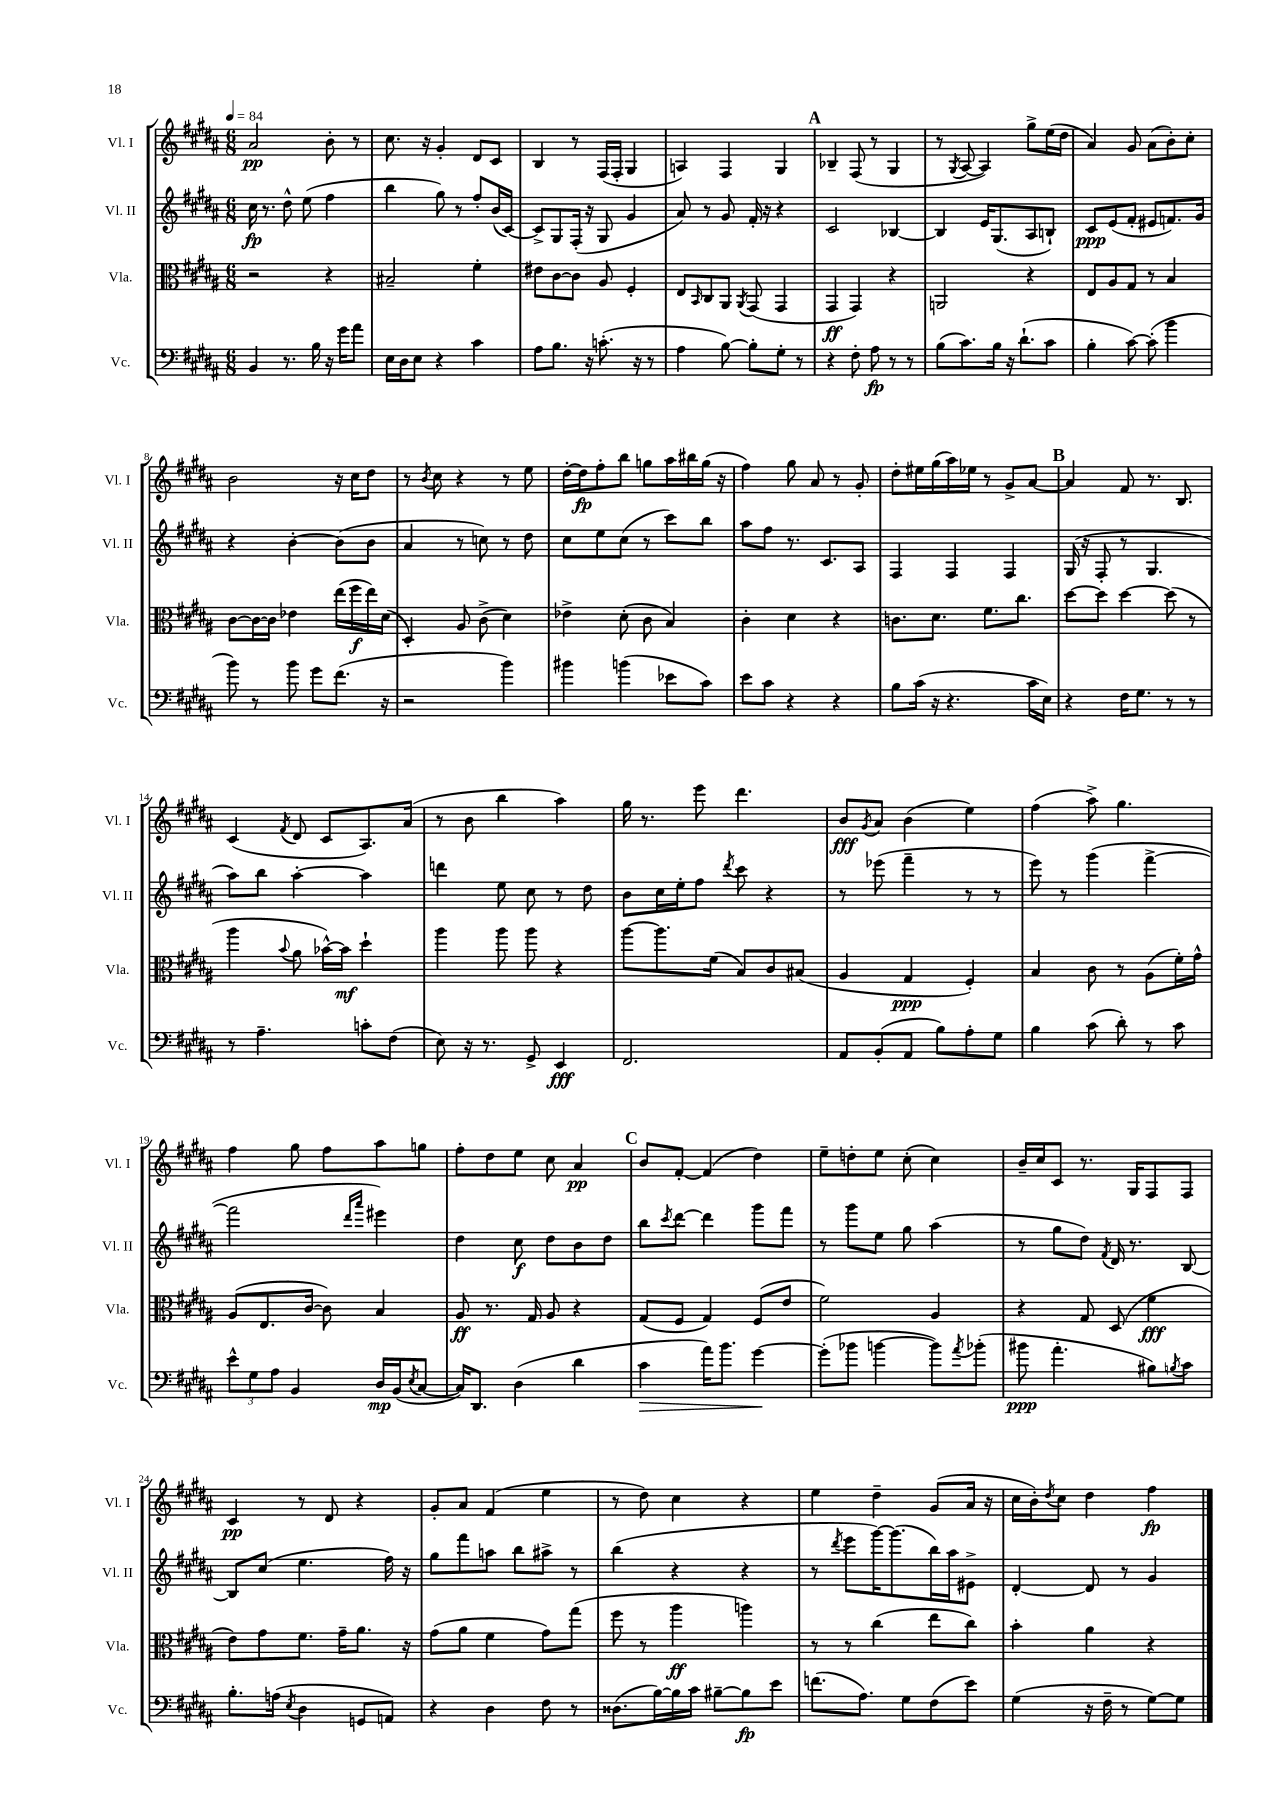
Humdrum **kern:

**kern	**kern	**kern	**kern
*staff4	*staff3	*staff2	*staff1
*clefF4	*clefC3	*clefG2	*clefG2
*k[f#c#g#d#a#]	*k[f#c#g#d#a#]	*k[f#c#g#d#a#]	*k[f#c#g#d#a#]
*M6/8	*M6/8	*M6/8	*M6/8
*MM84	*MM84	*MM84	*MM84
4BB	2r	16cc#	2a#
.	.	8.r	.
8.r	.	8dd#^^	.
.	.	(8ee	.
16B	.	.	.
16r	4r	4ff#	8b'
16g#	.	.	.
8a#	.	.	8r
=	=	=	=
16E	2B#~	4bb	8.cc#
16D#	.	.	.
8E	.	.	.
.	.	.	16r
4r	.	8gg#)	4g#'
.	.	8r	.
4c#	4f#'	8ff#'	8d#
.	.	(16b	8c#
.	.	[16c#)	.
=	=	=	=
8A#	8e#	8c#^]	4B
8.B	[8c#	8G#	.
.	8c#]	(16F#'	8r
16r	.	16r	.
(8.c'	8A#	8G#	(16F#
.	.	.	16F#'
.	4F#'	4g#	4G#
16r	.	.	.
8r	.	.	.
=	=	=	=
4A#	8E	8a#)	4A)
.	16qqBB	.	.
.	8C#	8r	.
[8B)	8AA#	8g#	4F#
.	8qAA#	.	.
8B']	(8GG#	16f#'	.
.	.	16r	.
8G#'	4GG#	4r	4G#
8r	.	.	.
=	=	=	=
4r	4GG#	2c#	4B-~
8F#'	4GG#)	.	(8F#
8A#	.	.	8r
8r	4r	[4B-	4G#
8r	.	.	.
=	=	=	=
(8B	2AA	4B-]	8r
.	.	.	8qG#
8.c#)	.	.	[8A#
.	.	16e	4A#])
16B	.	(8.G#	.
16r	.	.	.
(8.d#`	.	.	.
.	4r	8A#	8gg#^
8c#	.	8B`)	(16ee
.	.	.	16dd#
=	=	=	=
4B'	8E	8c#	4a#)
.	8A#	(8e	.
[8c#)	8G#	8f#'	8g#
(8c#']	8r	8e#	(8a#
4b	4B	8.f)	8b')
.	.	.	8cc#'
.	.	16g#	.
=	=	=	=
8b)	[8c#	4r	2b
8r	16c#_	.	.
.	16c#]	.	.
8b	4e-	[4b'	.
8g#	.	.	.
(8.f#	(16ee	(8b]	16r
.	16ff#	.	16cc#
.	16ee)	8b	8dd#
16r	(16d#	.	.
=	=	=	=
2r	4D#')	4a#	8r
.	.	.	8qb
.	.	.	8cc#
.	8A#	8r	4r
.	(8c#^	8cc)	.
4b)	4d#)	8r	8r
.	.	8dd#	8ee
=	=	=	=
4b#	4e-^	8cc#	[16dd#'
.	.	.	16dd#]
.	.	8ee	8ff#'
(4b	(8d#'	(8cc#	8bb
.	8c#	8r	8gg
8e-	4B)	8ccc#)	16aa#
.	.	.	16bb#
8c#)	.	8bb	(16gg
.	.	.	16r
=	=	=	=
8e	4c#'	8aa#	4ff#)
8c#	.	8ff#	.
4r	4d#	8.r	8gg#
.	.	.	8a#
.	.	8.c#	.
4r	4r	.	8r
.	.	8A#	8g#'
=	=	=	=
8B	8.c	4F#	8dd#'
(16c#	.	.	16ee#
16r	8.d#	.	(16gg#
4.r	.	4F#	16aa#)
.	.	.	16ee-
.	8.f#	.	8r
.	.	4F#	8g#^
.	8.cc#	.	.
16c#	.	.	[8a#
16E)	.	.	.
=	=	=	=
4r	[8dd#	(16G#	4a#]
.	.	16r	.
.	8dd#]	8F#'	.
16F#	[4dd#	8r	8f#
8.G#	.	.	.
.	.	4.G#	8.r
8r	(8dd#]	.	.
.	.	.	8.B
8r	8r	.	.
=	=	=	=
8r	4aa#	8aa#)	(4c#
4.A#~	.	8bb	.
.	8qqb	.	8qf#
.	8a#	[4aa#'	8d#
.	[16b-^^)	.	8c#
.	16b-]	.	.
8c'	4dd#`	4aa#]	8.A#)
(8F#	.	.	.
.	.	.	(16a#
=	=	=	=
8E)	4aa#	4ddd	8r
16r	.	.	8b
8.r	.	.	.
.	8aa#	8ee	4bb
8GG#^	8aa#	8cc#	.
4EE	4r	8r	4aa#)
.	.	8dd#	.
=	=	=	=
2.FF#	[8aa#	8b	16gg#
.	.	.	8.r
.	8.aa#]	16cc#	.
.	.	16ee'	.
.	.	8ff#	8eee
.	(16f#	.	.
.	.	8qddd#	.
.	8B)	8ccc#	4.ddd#
.	8c#	4r	.
.	(8B#	.	.
=	=	=	=
8AA#	4A#	8r	8b
.	.	.	8qg#
(8BB'	.	(8eee-	8a#
8AA#	4G#	4fff#~	(4b
8B)	.	.	.
8A#'	4F#')	8r	4ee)
8G#	.	8r	.
=	=	=	=
4B	4B	8eee)	(4ff#
.	.	8r	.
(8c#	8c#	(4ggg#	8aa#^)
8d#')	8r	.	4.gg#
8r	(8A#	[4fff#^	.
8c#	16f#')	.	.
.	16g#^^	.	.
=	=	=	=
12e^^	(8A#	2fff#]	4ff#
12G#	.	.	.
.	8.E	.	.
12A#	.	.	.
4BB	.	.	8gg#
.	[16c#	.	.
.	8c#])	.	8ff#
.	.	16qqddd#	.
.	.	16qqaaa#	.
16D#	4B	4eee#)	8aa#
(16BB	.	.	.
8qE	.	.	.
[8C#	.	.	8gg
=	=	=	=
16C#])	8A#	4dd#	8ff#'
8.DD#	.	.	.
.	8.r	.	8dd#
(4D#	.	8cc#	8ee
.	16G#	.	.
.	8A#	8dd#	8cc#
4d#	4r	8b	4a#
.	.	8dd#	.
=	=	=	=
4c#	(8G#	8bb	8b
.	.	8qccc#	.
.	8F#	[8ddd#	[8f#'
16a#)	4G#)	4ddd#]	(4f#]
8.b	.	.	.
[4g#	(8F#	8ggg#	4dd#)
.	8e	8fff#	.
=	=	=	=
(8g#']	2f#)	8r	8ee~
8b-	.	8ggg#	8dd'
[4b	.	8ee	8ee
.	.	8gg#	(8cc#'
8b])	4A#	(4aa#	4cc#)
8qa#	.	.	.
(8b-'	.	.	.
=	=	=	=
8b#	4r	8r	16b~
.	.	.	16cc#
4.a#'	.	8gg#	8c#
.	8G#	8dd#)	8.r
.	.	8qf#	.
.	(8D#	16d#	.
.	.	8.r	16G#
8B#)	4f#	.	8F#
8qB	.	.	.
8c#	.	[8B	8F#
=	=	=	=
8.B'	8e)	8B]	4c#
.	8g#	(8cc#	.
(16A	.	.	.
8qE	.	.	.
4D#	8.f#	4.ee	8r
.	.	.	8d#
.	16g#~	.	.
8GG	8.a#	.	4r
8AA)	.	16ff#)	.
.	16r	16r	.
=	=	=	=
4r	(8g#	8gg#	8g#'
.	8a#	8fff#	8a#
4D#	4f#	8aa	(4f#
.	.	8bb	.
8F#	8g#)	8aa#^	4ee
8r	(8gg#	8r	.
=	=	=	=
(8.D##	8ff#	(4bb	8r
.	8r	.	8dd#)
[16B)	.	.	.
16B]	4aa#	4r	4cc#
16c#	.	.	.
[8B#~	.	.	.
8B#]	4aa)	4r	4r
8e	.	.	.
=	=	=	=
(8.f	8r	8r	4ee
.	.	8qddd#	.
.	8r	8eee	.
8.A#)	.	.	.
.	(4cc#	[16ggg#)	4dd#~
.	.	(8.ggg#]	.
8G#	.	.	.
(8F#	8ee	16bb)	(8g#
.	.	16aa#	.
8e)	8cc#)	8e#^	16a#
.	.	.	16r
=	=	=	=
(4G#	4b'	[4d#'	16cc#
.	.	.	16b')
.	.	.	8qdd#
.	.	.	8cc#
16r	4a#	8d#]	4dd#
16F#~	.	.	.
8r	.	8r	.
[8G#)	4r	4g#	4ff#
8G#]	.	.	.
==	==	==	==
*-	*-	*-	*-
